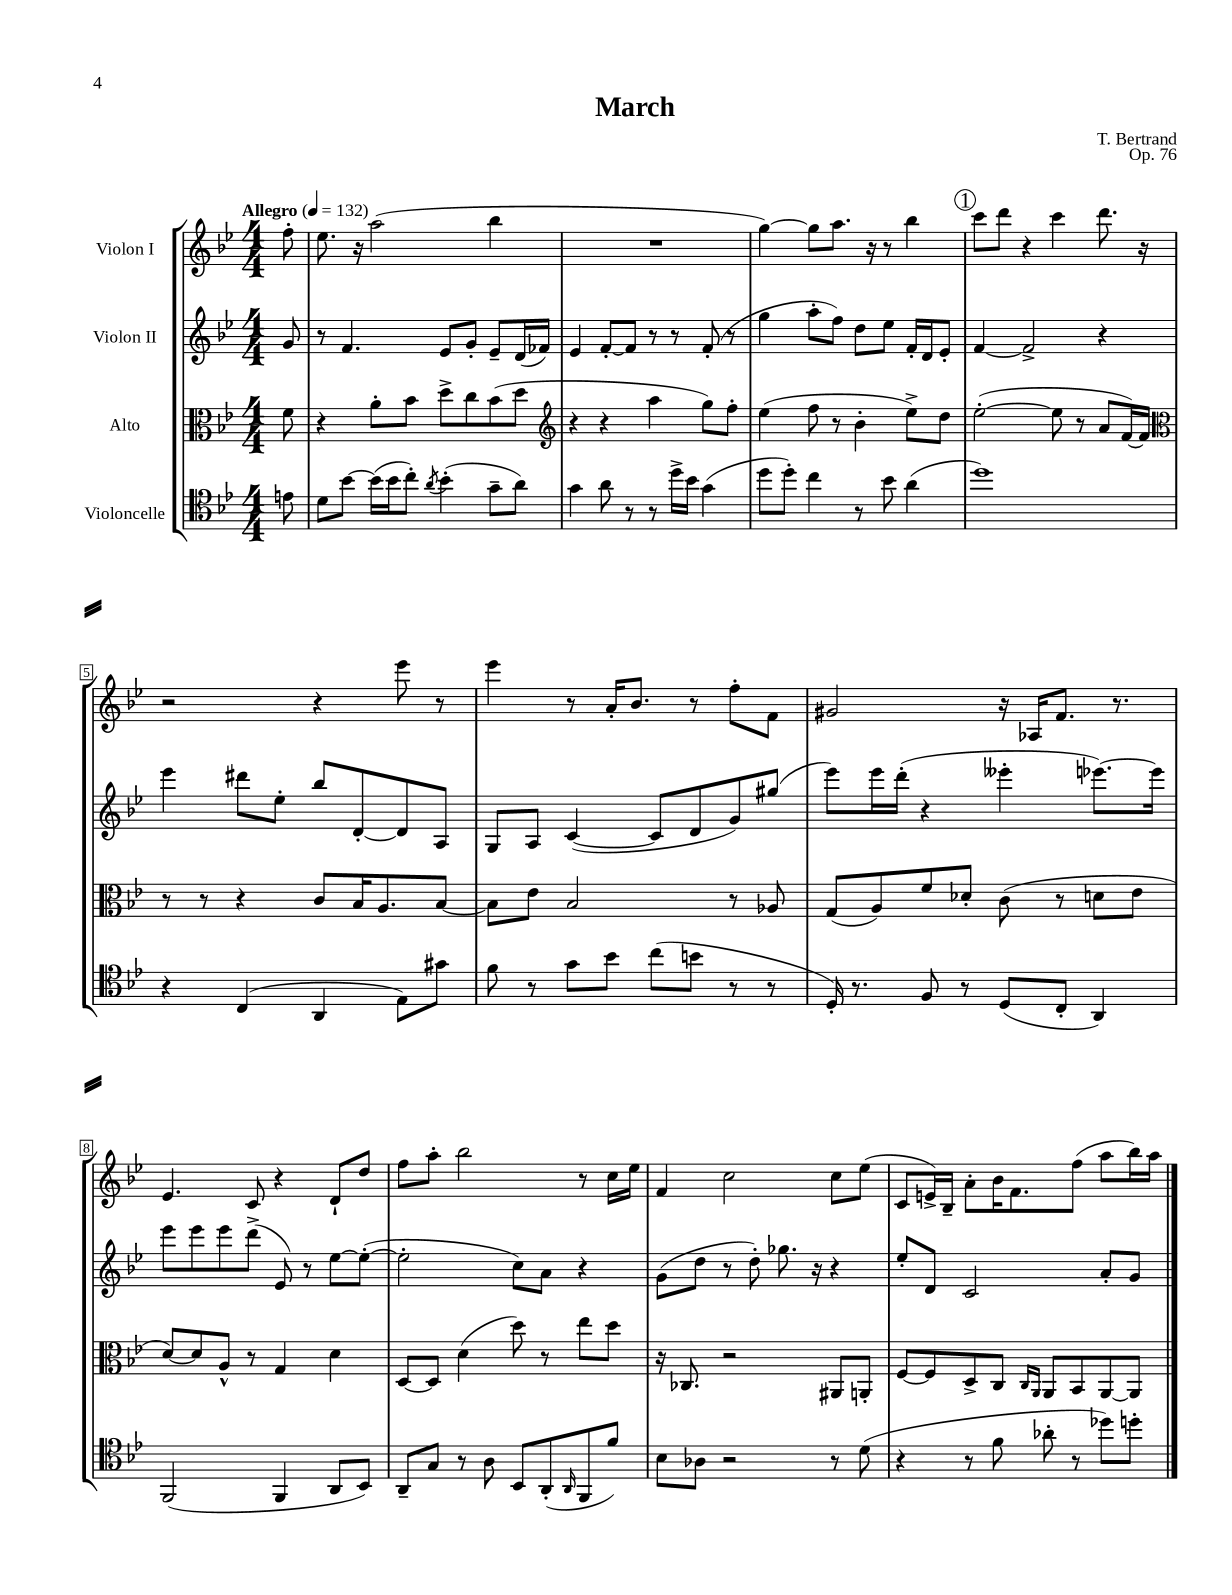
\header { title = "March" composer = "T. Bertrand" opus = "Op. 76" }
<<
\new StaffGroup <<
\new Staff = "s0" \with { instrumentName = "Violon I" } {
    \clef treble \key bes \major \numericTimeSignature \time 4/4 \partial 8 \tempo "Allegro" 4 = 132
    f''8-. |
    ees''8. r16 a''2( bes''4 |
    R1 |
    g''4~) g''8 a''8. r16 r8 bes''4 |
    \mark \markup { \circle "1" } c'''8 d'''8 r4 c'''4 d'''8. r16 |
    r2 r4 ees'''8 r8 |
    ees'''4 r8 a'16-. bes'8. r8 f''8-. f'8 |
    gis'2 r16 aes16 f'8. r8. |
    ees'4. c'8 r4 d'8-! d''8 |
    f''8 a''8-. bes''2 r8 c''16 ees''16 |
    f'4 c''2 c''8 ees''8( |
    c'8 e'16->) bes16-- a'8-. bes'16 f'8. f''8( a''8 bes''16) a''16 \bar "|." |
}
\new Staff = "s1" \with { instrumentName = "Violon II" } {
    \clef treble \key bes \major \numericTimeSignature \time 4/4 \partial 8
    g'8 |
    r8 f'4. ees'8 g'8-. ees'8-- d'16( fes'16) |
    ees'4 f'8~-. f'8 r8 r8 f'8-.( r8 |
    g''4 a''8-. f''8) d''8 ees''8 f'16-. d'16 ees'8-. |
    \mark \markup { \circle "1" } f'4~ f'2-> r4 |
    ees'''4 dis'''8 ees''8-. bes''8 d'8~-. d'8 a8 |
    g8 a8 c'4~( c'8 d'8 g'8) gis''8( |
    ees'''8) ees'''16 d'''16-.( r4 eeses'''4-. ees'''8.~) ees'''16 |
    ees'''8 ees'''8 ees'''8 d'''8->( ees'8) r8 ees''8~ ees''8~-.( |
    ees''2-. c''8) a'8 r4 |
    g'8( d''8 r8 d''8-.) ges''8. r16 r4 |
    ees''8-. d'8 c'2 a'8-. g'8 \bar "|." |
}
\new Staff = "s2" \with { instrumentName = "Alto" } {
    \clef alto \key bes \major \numericTimeSignature \time 4/4 \partial 8
    f'8 |
    r4 a'8-. bes'8 d''8-> c''8 bes'8( d''8 |
    \clef treble r4 r4 a''4 g''8) f''8-. |
    ees''4( f''8 r8 bes'4-. ees''8->) d''8 |
    \mark \markup { \circle "1" } ees''2~-.( ees''8 r8 a'8 f'16~) f'16 |
    \clef alto r8 r8 r4 c'8 bes16 a8. bes8~ |
    bes8 ees'8 bes2 r8 aes8 |
    g8( a8) f'8 des'8-. c'8( r8 d'8 ees'8 |
    d'8~) d'8 a8-^ r8 g4 d'4 |
    d8~ d8 d'4( d''8) r8 ees''8 d''8 |
    r16 ces8. r2 ais,8 a,8-. |
    f8~ f8 d8-> c8 \grace { c16 a,16 } a,8 bes,8 a,8~ a,8 \bar "|." |
}
\new Staff = "s3" \with { instrumentName = "Violoncelle" } {
    \clef tenor \key bes \major \numericTimeSignature \time 4/4 \partial 8
    e'8 |
    d'8 bes'8~ bes'16( bes'16 c''8-.) \acciaccatura { a'8 } bes'4-.( g'8-- a'8) |
    g'4 a'8 r8 r8 d''16-> bes'16 g'4( |
    d''8 d''8-.) c''4 r8 bes'8 a'4( |
    \mark \markup { \circle "1" } d''1) |
    r4 c4( a,4 ees8) gis'8 |
    f'8 r8 g'8 bes'8 c''8( b'8 r8 r8 |
    d16-.) r8. f8 r8 d8( c8-. a,4) |
    f,2( f,4 a,8 bes,8) |
    a,8-- g8 r8 a8 bes,8 a,8-.( \grace { a,16 } f,8 f'8) |
    bes8 aes8 r2 r8 d'8( |
    r4 r8 f'8 aes'8-. r8 des''8) d''8-. \bar "|." |
}
>>
>>
\layout { \context { \Score \override BarNumber.stencil = #(make-stencil-boxer 0.1 0.3 ly:text-interface::print) } }
